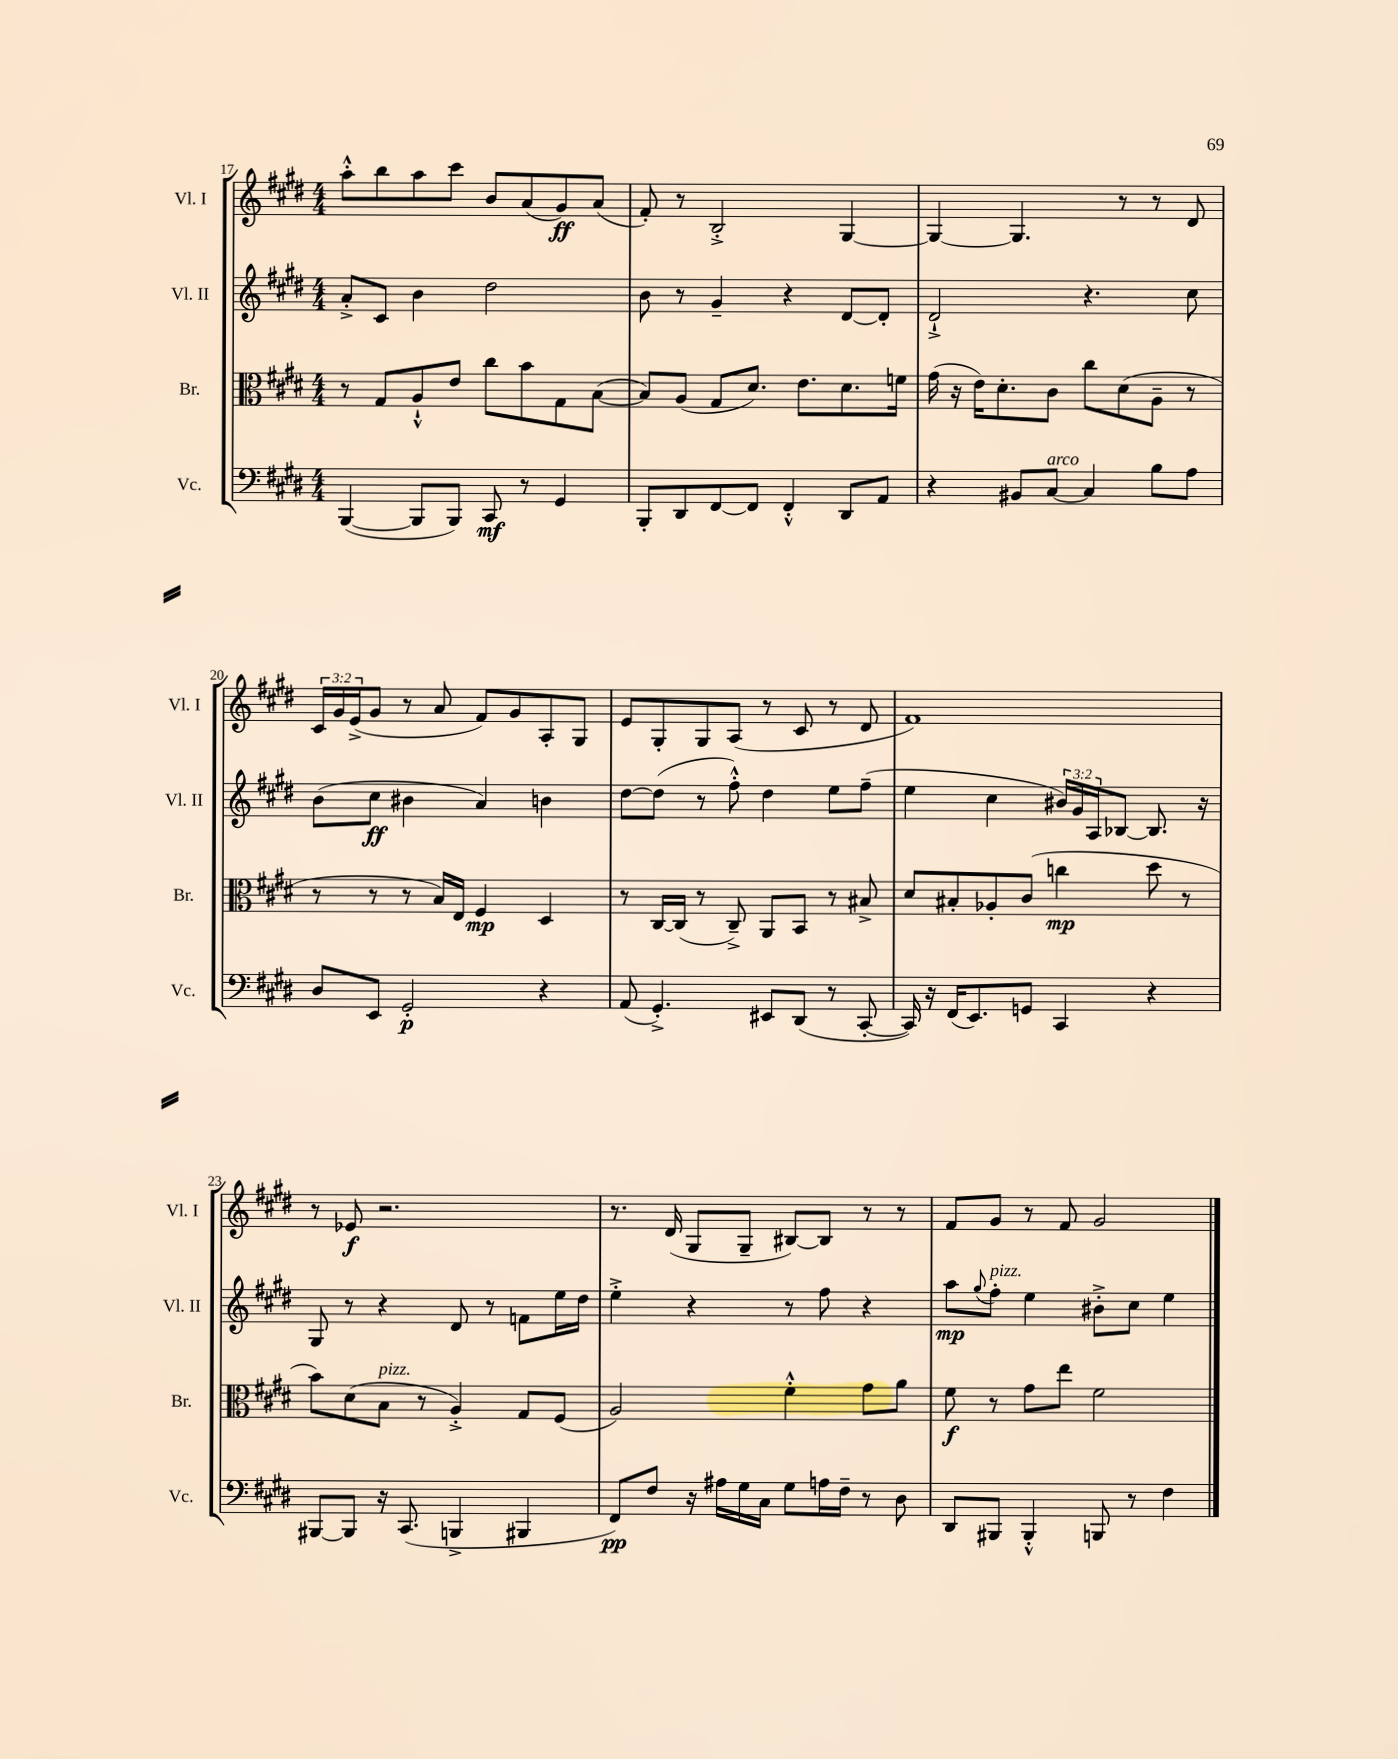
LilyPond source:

<<
\new StaffGroup <<
\new Staff = "s0" \with { instrumentName = "Vl. I" shortInstrumentName = "Vl. I" } {
    \clef treble \key e \major \numericTimeSignature \time 4/4 \override Staff.TupletNumber.text = #tuplet-number::calc-fraction-text
    a''8-.-^ b''8 a''8 cis'''8 b'8 a'8( gis'8\ff) a'8( |
    fis'8-.) r8 b2-.-> gis4~ |
    gis4~ gis4. r8 r8 dis'8 |
    \tuplet 3/2 { cis'16 gis'16 e'16->( } gis'8 r8 a'8 fis'8) gis'8 a8-. gis8 |
    e'8 gis8-. gis8 a8( r8 cis'8 r8 dis'8 |
    fis'1) |
    r8 ees'8\f r2. |
    r8. dis'16( gis8 gis8-- bis8~) bis8 r8 r8 |
    fis'8 gis'8 r8 fis'8 gis'2 \bar "|." |
}
\new Staff = "s1" \with { instrumentName = "Vl. II" shortInstrumentName = "Vl. II" } {
    \clef treble \key e \major \numericTimeSignature \time 4/4 \override Staff.TupletNumber.text = #tuplet-number::calc-fraction-text
    a'8-.-> cis'8 b'4 dis''2 |
    b'8 r8 gis'4-- r4 dis'8~ dis'8-. |
    dis'2-!-> r4. cis''8 |
    b'8( cis''8\ff bis'4 a'4) b'4 |
    dis''8~ dis''8( r8 fis''8-.-^) dis''4 e''8 fis''8--( |
    e''4 cis''4 \tuplet 3/2 { bis'16) gis'16 a16 } bes8~ bes8. r16 |
    gis8 r8 r4 dis'8 r8 f'8 e''16 dis''16 |
    e''4-.-> r4 r8 fis''8 r4 |
    a''8\mp \appoggiatura { gis''8 } fis''8-.^\markup { \italic "pizz." } e''4 bis'8-.-> cis''8 e''4 \bar "|." |
}
\new Staff = "s2" \with { instrumentName = "Br." shortInstrumentName = "Br." } {
    \clef alto \key e \major \numericTimeSignature \time 4/4
    r8 gis8 a8-!-^ e'8 cis''8 b'8 gis8 b8~( |
    b8) a8( gis8 dis'8.) e'8. dis'8. f'16 |
    gis'16( r16 e'16) dis'8.-. cis'8 cis''8 dis'8( a8-- r8 |
    r8 r8 r8 b16) e16 fis4\mp dis4 |
    r8 cis16~ cis16( r8 cis8--->) a,8 b,8 r8 bis8-> |
    dis'8 bis8-. aes8-. cis'8( c''4\mp dis''8 r8 |
    b'8) dis'8( b8^\markup { \italic "pizz." } r8 a4-.->) gis8 fis8( |
    a2) fis'4-.-^ gis'8 a'8 |
    fis'8\f r8 gis'8 e''8 fis'2 \bar "|." |
}
\new Staff = "s3" \with { instrumentName = "Vc." shortInstrumentName = "Vc." } {
    \clef bass \key e \major \numericTimeSignature \time 4/4
    b,,4~( b,,8 b,,8) cis,8\mf r8 gis,4 |
    b,,8-. dis,8 fis,8~ fis,8 fis,4-.-^ dis,8 a,8 |
    r4 bis,8 cis8~^\markup { \italic "arco" } cis4 b8 a8 |
    dis8 e,8 gis,2-.\p r4 |
    a,8( gis,4.-.->) eis,8 dis,8( r8 cis,8~-. |
    cis,16) r16 fis,16( e,8.) g,8 cis,4 r4 |
    bis,,8~ bis,,8 r16 cis,8.( b,,4-> bis,,4 |
    fis,8\pp) fis8 r16 ais16 gis16 cis16 gis8 a16 fis16-- r8 dis8 |
    dis,8 bis,,8 bis,,4-.-^ b,,8 r8 fis4 \bar "|." |
}
>>
>>
\layout { \context { \Score currentBarNumber = #17 } }
